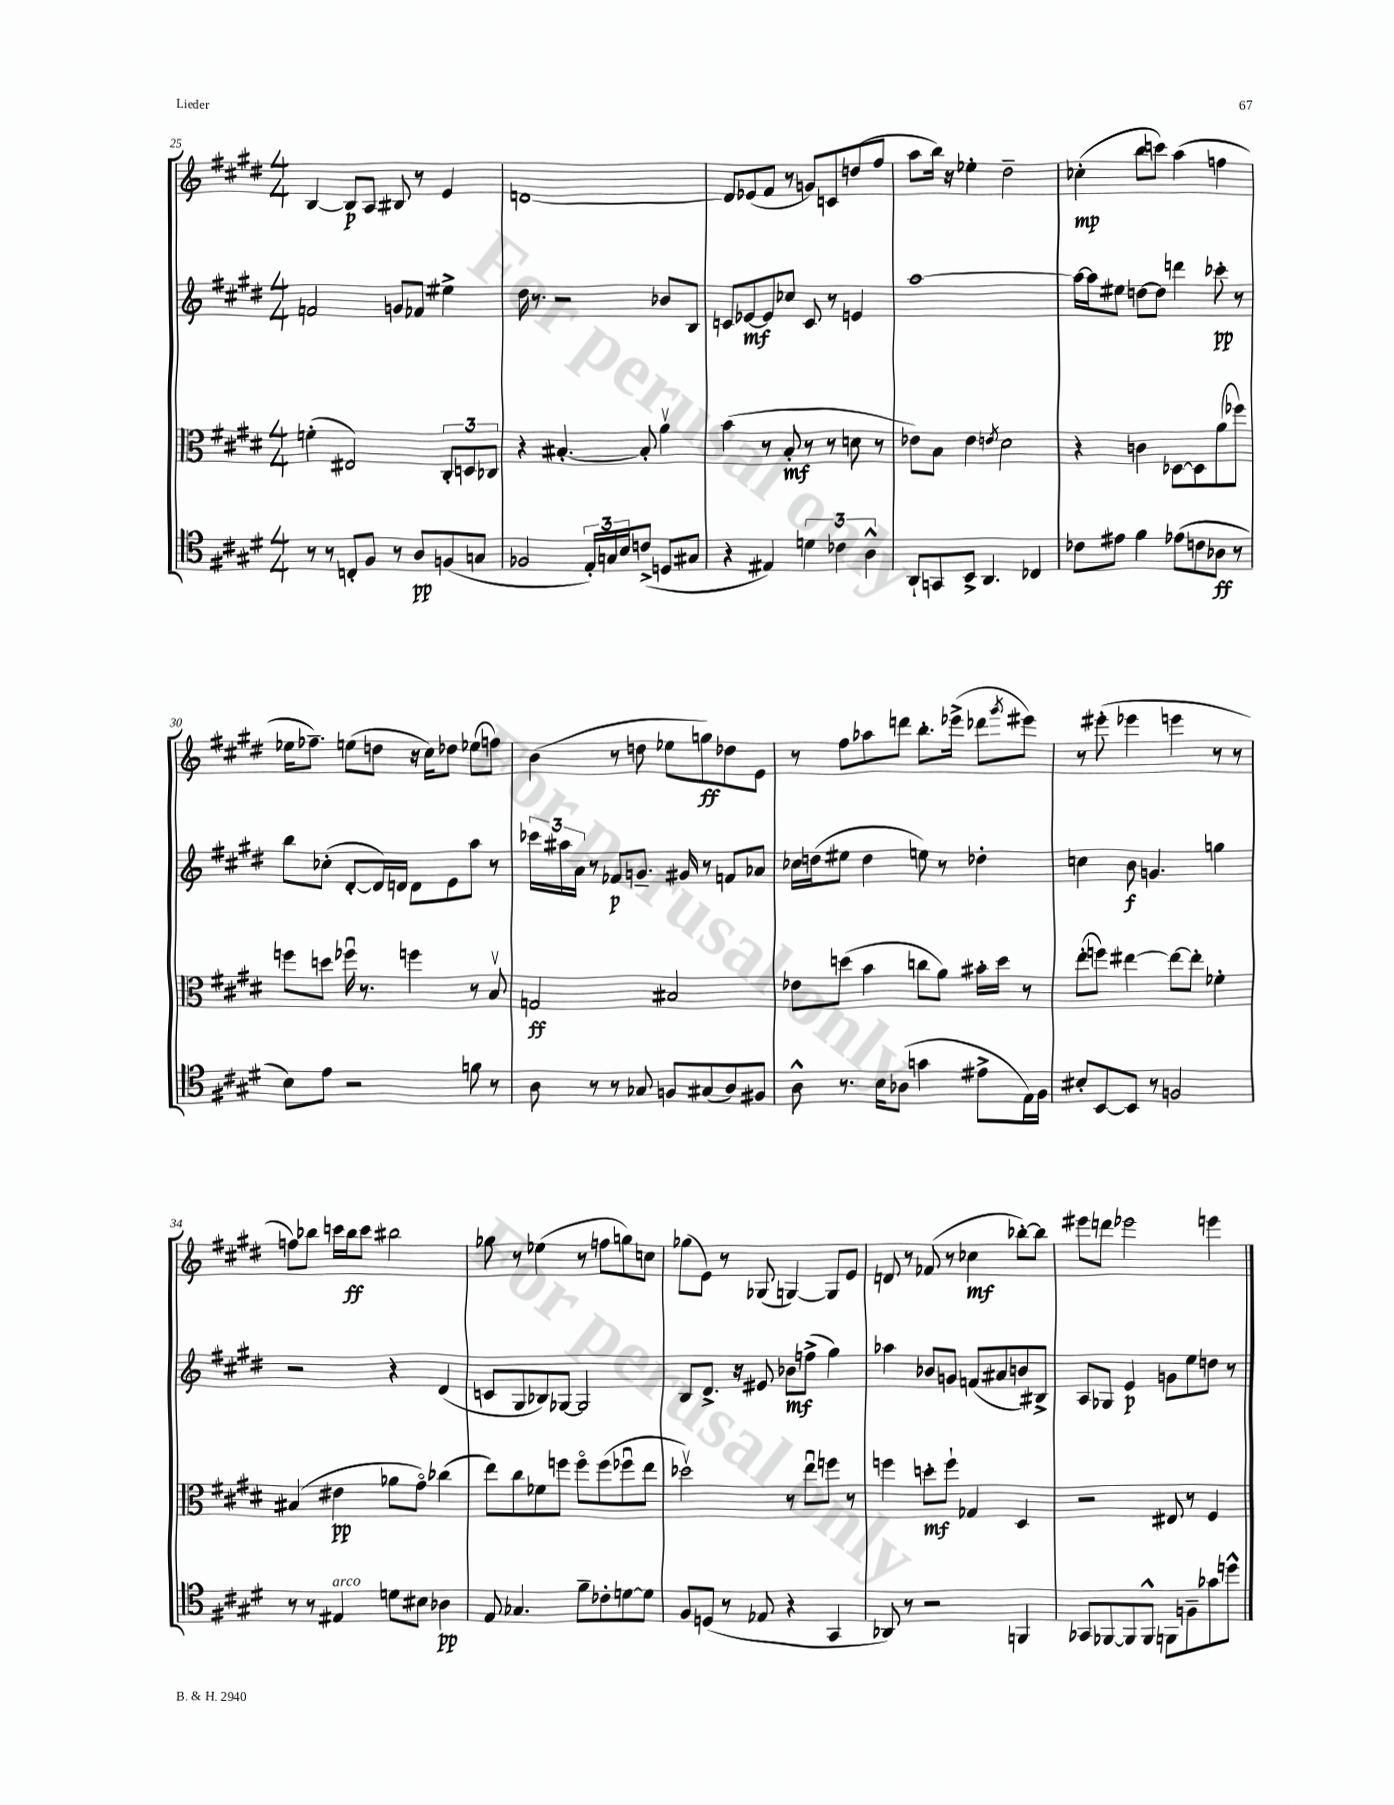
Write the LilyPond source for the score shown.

<<
\new StaffGroup <<
\new Staff = "s0" {
    \clef treble \key e \major \numericTimeSignature \time 4/4
    b4~ b8\p a8 bis8 r8 e'4 |
    d'1~ |
    d'8 ees'8( fis'8 r8 g'8) c'8 d''8( fis''8 |
    a''8 b''16) r16 ees''4-. dis''2-- |
    ces''4-.\mp( b''8 c'''8) a''4( f''4 |
    ees''16 fes''8.--) e''8( d''8 r16 cis''16) des''8 ees''8( f''8) |
    b'4( r8 d''8 ees''8 g''8\ff) des''8 e'8 |
    r8 fis''8 aes''8 d'''8 b''8.-. ees'''16->( des'''8 \acciaccatura { gis'''8 } eis'''8) |
    r8 eis'''8-.( ees'''4 e'''4 r8 r8 |
    f''8) bes''8 c'''16 bes''16\ff c'''8 bis''2 |
    ges''8 r8 ees''4( r8 f''8 g''8) c''8 |
    ges''8( e'8) r8 ges8( g4~) g8 e'8 |
    d'8 r8 fes'8( r8 ces''4\mf bes''8~-.) bes''8 |
    eis'''8 d'''8 ees'''2 e'''4 \bar "|." |
}
\new Staff = "s1" {
    \clef treble \key e \major \numericTimeSignature \time 4/4
    f'2 g'8 fes'8 eis''4-> |
    dis''16 r8. r2 bes'8 b8 |
    c'8 ees'8~\mf ees'8 ces''8 c'8 r8 e'4 |
    a''1~ |
    a''16~ a''16 eis''8 d''8~ d''8 d'''4 ces'''8-.\pp r8 |
    b''8 ces''8-.( dis'8~-. dis'16) d'16 d'8 e'8 a''8 r8 |
    \tuplet 3/2 { ces'''16 ais''16 a'16 } r8 fes'8\p g'8.-- gis'16 r8 f'8 aes'8 |
    ces''16 d''16( eis''8 d''4 e''8) r8 des''4-. |
    c''4 b'8\f g'4. g''4 |
    r2 r4 dis'4( |
    c'8 gis8 bes8) ges8~ ges2 |
    b8 dis'8.-> r16 eis'8 bes'8\mf f''8->( gis''4) |
    aes''4 bes'8 g'8 f'8( ais'8 b'8) bis8-> |
    a8 ges8 e'4\p g'8 e''8 d''8 r8 \bar "|." |
}
\new Staff = "s2" {
    \clef alto \key e \major \numericTimeSignature \time 4/4
    f'4-.( eis2) \tuplet 3/2 { cis8-. d8 ces8 } |
    r4 bis4.~-. bis8-. a'4\upbow |
    b'4( r8 b8-.\mf r8 r8 d'8 r8 |
    ees'8) b8 ees'4 \acciaccatura { e'8 } dis'2 |
    r4 c'4 des8~ des8 a'8( fes''8) |
    f''8 d''8 fes''16\downbow r8. f''4 r8 b8\upbow |
    g2\ff bis2 |
    ees'8 d''8( b'4 c''8 a'8) bis'16-. d''16 r8 |
    e''8-.( f''8) eis''4~ eis''8~ eis''8-. fes'4-. |
    bis4( eis'4\pp aes'8 gis'8\flageolet) ces''4( |
    e''8) cis''8 fes'8 f''8 f''8\flageolet f''8( fes''8\downbow e''8 |
    des''2\upbow) r8 e''8\downbow f''8 r8 |
    f''4 d''8-.\mf f''8-! ges4 dis4 |
    r2 eis8 r8 fis4 \bar "|." |
}
\new Staff = "s3" {
    \clef tenor \key e \major \numericTimeSignature \time 4/4
    r8 r8 c8-. fis8 r8 a8\pp f8( g8 |
    fes2 \tuplet 3/2 { e16-.) g16 b16 } c'8->( d8 gis8 |
    r4 eis4) \tuplet 3/2 { d'4 ces'4 a4-^ } |
    a,8-! g,8 b,8-> a,4. ces4 |
    ces'8 eis'8 fis'4 ees'8( c'8 aes8\ff r8 |
    b8) e'8 r2 f'8 r8 |
    a8 r8 r8 ges8 f8 gis8( a8) fis8 |
    a8-^ r8. b16 aes8( g'4 eis'8-> e16) fis16 |
    bis8-. b,8~ b,8 r8 f2 |
    r8 r8 eis4^\markup { \italic "arco" } d'8 bis8 aes4\pp |
    e8 ges4. fis'8-- ces'8-. d'8~ d'8 |
    fis8 d8( r8 ees8 r4 gis,4 |
    aes,8) r8 r2 f,4 |
    ges,8 fes,8~ fes,8 fes,8-^ f,8 f8-- ges'8 d''8-^ \bar "|." |
}
>>
>>
\layout { \context { \Score currentBarNumber = #25 } }
